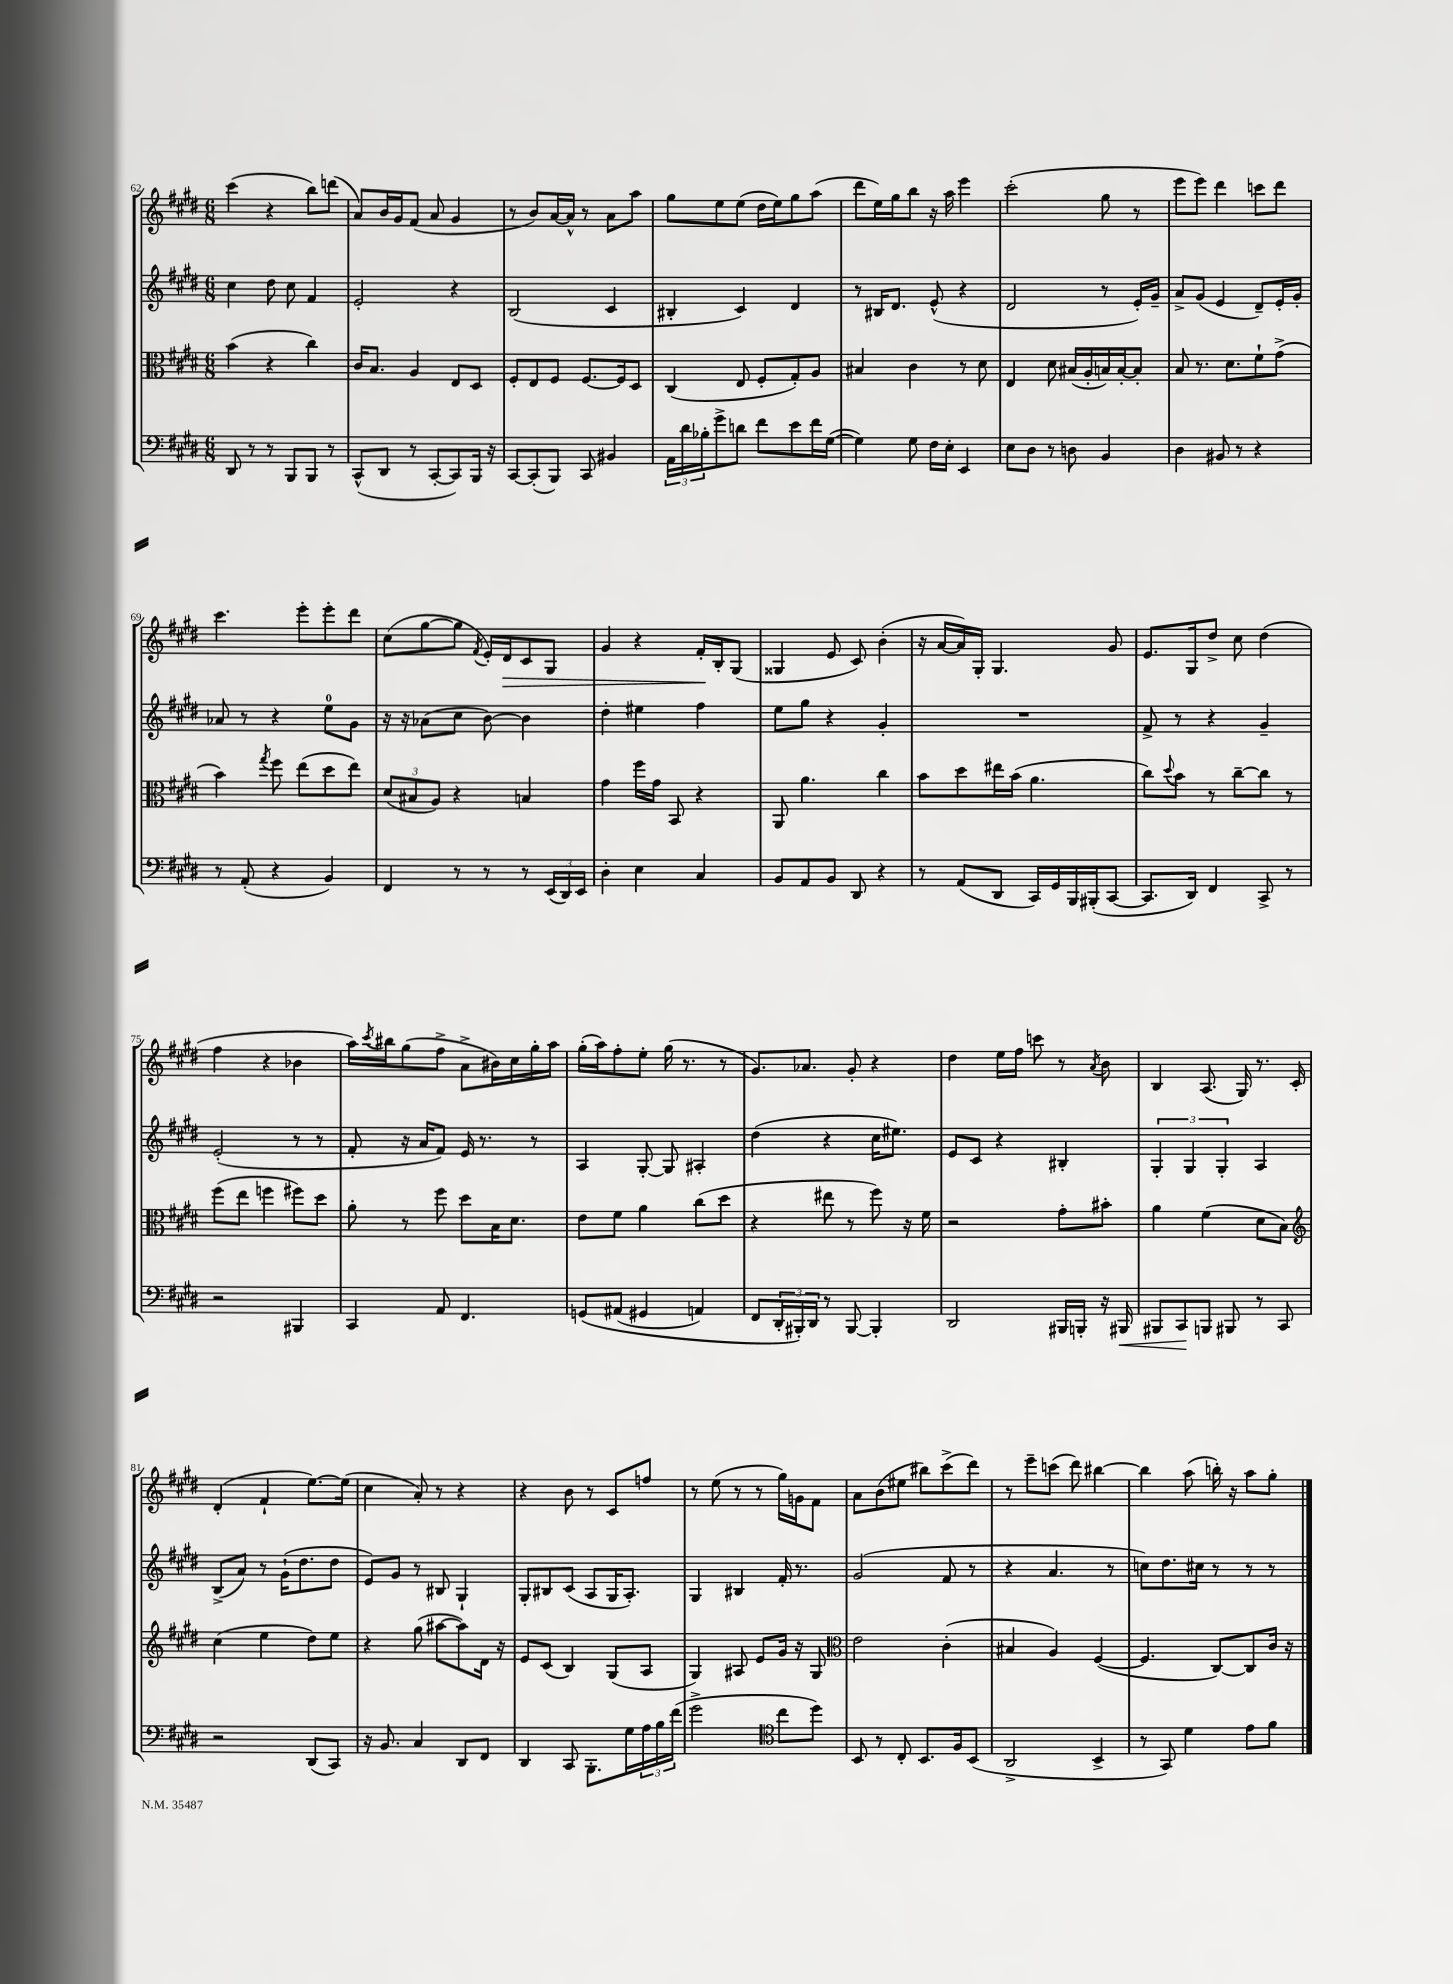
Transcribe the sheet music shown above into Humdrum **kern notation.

**kern	**dynam	**kern	**kern	**kern	**dynam
*part4	*part4	*part3	*part2	*part1	*part1
*staff4	*staff4	*staff3	*staff2	*staff1	*staff1
*clefF4	*	*clefC3	*clefG2	*clefG2	*
*k[f#c#g#d#]	*	*k[f#c#g#d#]	*k[f#c#g#d#]	*k[f#c#g#d#]	*
*M6/8	*	*M6/8	*M6/8	*M6/8	*
=62	=62	=62	=62	=62	=62
8DD#/	.	(4b\	4cc#\	(4ccc#\	.
8r	.	.	.	.	.
8r	.	4r	8dd#\	4r	.
8BBB/L	.	.	8cc#\	.	.
8BBB/J	.	4cc#\)	4f#/	8bb\L)	.
8r	.	.	.	(8dddn\J	.
=63	=63	=63	=63	=63	=63
(8CC#^^/L	.	16c#/KL	2e'/	8a/L)	.
.	.	8.B/J	.	.	.
8DD#/J	.	.	.	16b/L	.
.	.	.	.	16g#/J	.
8r	.	4A/	.	(8f#/J	.
[8CC#'/L	.	.	.	8a/	.
8CC#/])	.	8E/L	4r	4g#/	.
16BBB/Jk	.	8D#/J	.	.	.
16r	.	.	.	.	.
=64	=64	=64	=64	=64	=64
[8CC#/L	.	8F#'/L	(2B/	8r	.
(8CC#'/]	.	8E/	.	8b/L)	.
8BBB/J)	.	8F#/J	.	[16a/L	.
.	.	.	.	16a^^/JJ]	.
8CC#/	.	[8.F#/L	.	8r	.
4BB#X/	.	.	4c#/	8a\L	.
.	.	16F#/k]	.	.	.
.	.	8D#/J	.	8aa\J	.
=65	=65	=65	=65	=65	=65
24AA\LL	.	(4C#/	4B#X'/	8gg#\L	.
24d#\	.	.	.	.	.
24B-X'\J	.	.	.	.	.
8g#^\	.	.	.	8ee\	.
8dn\J	.	8E/	4c#/)	(8ee\J	.
8f#\L	.	8F#'/L	.	16dd#\LL	.
.	.	.	.	16ee\J)	.
8e\	.	8G#'/)	4d#/	8gg#\	.
16f#\L	.	8A/J	.	(8aa\J	.
([16G#\JJ	.	.	.	.	.
=66	=66	=66	=66	=66	=66
4G#\])	.	4B#X/	8r	8ddd#\L	.
.	.	.	16B#X/KL	16ee\L)	.
.	.	.	8.d#/J	16gg#\J	.
8G#\	.	4c#\	.	8bb\J	.
16F#\LL	.	.	(8e^^/	16r	.
16E'\JJ	.	.	.	16aa\	.
4EE/	.	8r	4r	4eee\	.
.	.	8d#\	.	.	.
=67	=67	=67	=67	=67	=67
8E\L	.	4E/	2d#/	(2ccc#'\	.
8D#\J	.	.	.	.	.
8r	.	8d#\	.	.	.
8Dn\	.	(16B#X/LL	.	.	.
.	.	16A'/	.	.	.
4BB/	.	16Bn/)	8r	8gg#\	.
.	.	[16B'/J	.	.	.
.	.	8B'/J]	16e'/LL)	8r	.
.	.	.	16g#~/JJ	.	.
=68	=68	=68	=68	=68	=68
4D#\	.	8B/	8a^/L	8eee\L	.
.	.	8.r	(8g#/J	8eee\J)	.
8BB#X/	.	.	4e/	4ddd#\	.
.	.	8.d#\L	.	.	.
8r	.	.	.	.	.
4r	.	8f#`\	8d#~/L)	8cccn\L	.
.	.	(8g#^\J	16e'/L	8ddd#\J	.
.	.	.	16g#'/JJ	.	.
!!LO:LB:g=z
=69	=69	=69	=69	=69	=69
8r	.	4b\)	8a-X/	4.ccc#\	.
(8AA'/	.	.	8r	.	.
.	.	8qgg#/	.	.	.
4r	.	8ff#\	4r	.	.
.	.	(8ee\L	.	8eee'\L	.
4BB/)	.	8dd#\	8ee\L	8eee'\	.
.	.	8ee\J)	8g#\J	8ddd#\J	.
=70	=70	=70	=70	=70	=70
4FF#/	.	(12d#/L	16r	(8cc#\L	.
.	.	.	16r	.	.
.	.	12B#X/	.	.	.
.	.	.	(8a-X\L	[8gg#\	.
.	.	12A/J)	.	.	.
8r	.	4r	8cc#\J	8gg#\J]	.
.	.	.	.	8qf#/	.
8r	.	.	[8b\)	16e'/LL)	.
!	!	!	!	!	!LO:HP:b
.	.	.	.	16d#/J	>
8r	.	4Bn/	4b\]	8c#/	.
(24EE/LL	.	.	.	8G#/J	.
24DD#/)	.	.	.	.	.
24EE/JJ	.	.	.	.	.
=71	=71	=71	=71	=71	=71
4D#'\	.	4g#\	4dd#'\	4g#/	.
4E\	.	16ff#\LL	4ee#X\	4r	.
.	.	16g#\JJ	.	.	.
.	.	8BB/	.	.	.
4C#/	.	4r	4ff#\	16f#'/LL	.
.	.	.	.	16B'/J	]
.	.	.	.	(8G#/J	.
=72	=72	=72	=72	=72	=72
8BB/L	.	8AA/	8ee\L	4G##X/	.
8AA/	.	4.a\	8gg#\J	.	.
8BB/J	.	.	4r	8e/	.
8DD#/	.	.	.	8c#/)	.
4r	.	4cc#\	4g#'/	(4b'\	.
=73	=73	=73	=73	=73	=73
8r	.	8b\L	2.r	16r	.
.	.	.	.	[16a/LL	.
(8AA/L	.	8dd#\	.	16a/])	.
.	.	.	.	16G#'/JJ	.
8DD#/J	.	16ee#X\L	.	4.G#/	.
.	.	(16b\JJ	.	.	.
16CC#/LL)	.	4.a\	.	.	.
16GG#/	.	.	.	.	.
16BBB/	.	.	.	.	.
(16BBB#X'/J	.	.	.	.	.
[8CC#/J	.	.	.	8g#/	.
=74	=74	=74	=74	=74	=74
8.CC#/L]	.	8cc#\L)	8f#^/	8.e/L	.
.	.	8qqdd#/	.	.	.
.	.	8b\J	8r	.	.
16DD#/Jk)	.	.	.	16G#/k	.
4FF#/	.	8r	4r	8dd#^/J	.
.	.	[8cc#~\L	.	8cc#\	.
8CC#^/	.	8cc#\J]	4g#~/	(4dd#\	.
8r	.	8r	.	.	.
!!LO:LB:g=z
=75	=75	=75	=75	=75	=75
2r	.	(8ff#\L	(2e'/	4ff#\	.
.	.	8ee\J	.	.	.
.	.	4ffn\	.	4r	.
4BBB#X/	.	8ff#X\L)	8r	4b-X\	.
.	.	8dd#\J	8r	.	.
=76	=76	=76	=76	=76	=76
4CC#/	.	8a'\	8f#'/	16aa\LL)	.
.	.	.	.	8qccc#/	.
.	.	.	.	16bb#X\J	.
.	.	8r	16r	(8gg#\	.
.	.	.	16a/KL	.	.
8AA/	.	8ff#\	8f#/J)	8ff#^\J	.
4.FF#/	.	8dd#\L	16e/	8a^\L	.
.	.	.	8.r	.	.
.	.	16B\K	.	16b#X\L)	.
.	.	8.d#\J	.	16cc#\	.
.	.	.	8r	16gg#'\	.
.	.	.	.	16aa\JJ	.
=77	=77	=77	=77	=77	=77
(8GGn/L	.	8e\L	4A/	(16gg#'\LL	.
.	.	.	.	16aa\J)	.
(8AA#X/J	.	8f#\J	.	8ff#'\	.
4GG#X/	.	4a\	[8G#'/	8ee'\J	.
.	.	.	8G#/]	(16gg#\	.
.	.	.	.	8.r	.
4AAn/)	.	(8cc#\L	4A#X'/	.	.
.	.	8dd#\J	.	8r	.
=78	=78	=78	=78	=78	=78
8FF#/L	.	4r	(4dd#\	8.g#/L)	.
24DD#'/L	.	.	.	.	.
24BBB#X'/)	.	.	.	.	.
.	.	.	.	8.a-X/J	.
24DD#/JJ	.	.	.	.	.
8r	.	8ee#X\	4r	.	.
[8BBB#/	.	8r	.	8g#'/	.
4BBB#'/]	.	8ff#\)	16cc#\KL	4r	.
.	.	.	8.ee#X\J)	.	.
.	.	16r	.	.	.
.	.	16f#\	.	.	.
=79	=79	=79	=79	=79	=79
2DD#/	.	2r	8e/L	4dd#\	.
.	.	.	8c#/J	.	.
.	.	.	4r	16ee\LL	.
.	.	.	.	16ff#\JJ	.
.	.	.	.	8cccn\	.
16BBB#X/LL	.	8g#'\L	4B#X'/	8r	.
16BBBn'/JJ	.	.	.	.	.
.	.	.	.	8qa/	.
16r	.	8b#X'\J	.	8b\	.
!	!LO:HP:b	!	!	!	!
16BBB#X/	<	.	.	.	.
=80	=80	=80	=80	=80	=80
8BBB#X/L	.	4a\	6G#'/	4B/	.
8CC#/	.	.	.	.	.
.	.	.	6G#/	.	.
8BBBn/J	[	(4f#\	.	(8.A/	.
.	.	.	6G#'/	.	.
8BBB#X/	.	.	.	.	.
.	.	.	.	16G#/)	.
8r	.	8d#\L	4A/	8.r	.
8CC#/	.	8B\J)	.	.	.
.	.	.	.	16c#'/	.
!!LO:LB:g=z
=81	=81	=81	=81	=81	=81
*	*	*clefG2	*	*	*
2r	.	(4cc#\	(8B^/L	(4d#'/	.
.	.	.	8a/J)	.	.
.	.	4ee\	8r	4f#`/	.
.	.	.	(16g#`\KL	.	.
.	.	.	8.dd#\	.	.
(8DD#/L	.	8dd#\L)	.	[8.ee\L)	.
8CC#/J)	.	8ee\J	8dd#\J	.	.
.	.	.	.	(16ee\Jk]	.
=82	=82	=82	=82	=82	=82
16r	.	4r	8e/L)	4cc#\	.
8.BB/	.	.	.	.	.
.	.	.	8g#/J	.	.
4C#/	.	(8gg#\	8r	8a'/)	.
.	.	[8aa#X\L	8B#X/	8r	.
8DD#/L	.	8aa#\])	4G#`/	4r	.
8FF#/J	.	16d#\Jk	.	.	.
.	.	16r	.	.	.
=83	=83	=83	=83	=83	=83
4DD#/	.	8e/L	8G#'/L	4r	.
.	.	(8c#/J	8B#X/	.	.
8CC#/	.	4B/)	(8c#/J	8b\	.
8.BBB'\L	.	.	8A/L	8r	.
.	.	(8G#/L	16G#/K	8c#/L	.
16G#\L	.	.	8.A'/J)	.	.
24A\	.	8A/J	.	8ffn/J	.
24B\	.	.	.	.	.
(24f#\JJ	.	.	.	.	.
=84	=84	=84	=84	=84	=84
2g#^\	.	4G#/)	4G#/	8r	.
.	.	.	.	(8ee\	.
.	.	8A#X/	4B#X/	8r	.
.	.	8e/L	.	8r	.
*clefC4	*	*	*	*	*
8cc#\L	.	16g#/Jk	16f#'/	16gg#\LL)	.
.	.	16r	8.r	16gn\J	.
8dd#\J)	.	8G#/	.	8f#\J	.
=85	=85	=85	=85	=85	=85
*	*	*clefC3	*	*	*
8BB/	.	2e\	(2g#/	8a\L	.
8r	.	.	.	(8b\	.
8C#'/	.	.	.	8ee#X\J	.
8.BB/L	.	.	.	8bb#X\L)	.
.	.	(4c#'\	8f#/	(8ccc#^\	.
16F#/k	.	.	.	.	.
(8BB/J	.	.	8r	8ddd#\J)	.
=86	=86	=86	=86	=86	=86
2AA^/	.	4B#X/	4r	8r	.
.	.	.	.	8eee~\L	.
.	.	4A/)	4.a/	(8cccn\J	.
.	.	.	.	8ddd#\)	.
4BB^/	.	([4F#/	.	[4bb#X\	.
.	.	.	8r	.	.
=87	=87	=87	=87	=87	=87
8r	.	4.F#/]	8ccn\L)	4bb#\]	.
8GG#/)	.	.	8.dd#\	.	.
4d#\	.	.	.	(8aa\	.
.	.	.	16cc#X\Jk	.	.
.	.	[8C#/L)	8r	16bbn'\)	.
.	.	.	.	16r	.
8e\L	.	8C#/]	8r	8aa\L	.
8f#\J	.	16c#/Jk	8r	8gg#'\J	.
.	.	16r	.	.	.
==	==	==	==	==	==
*-	*-	*-	*-	*-	*-
